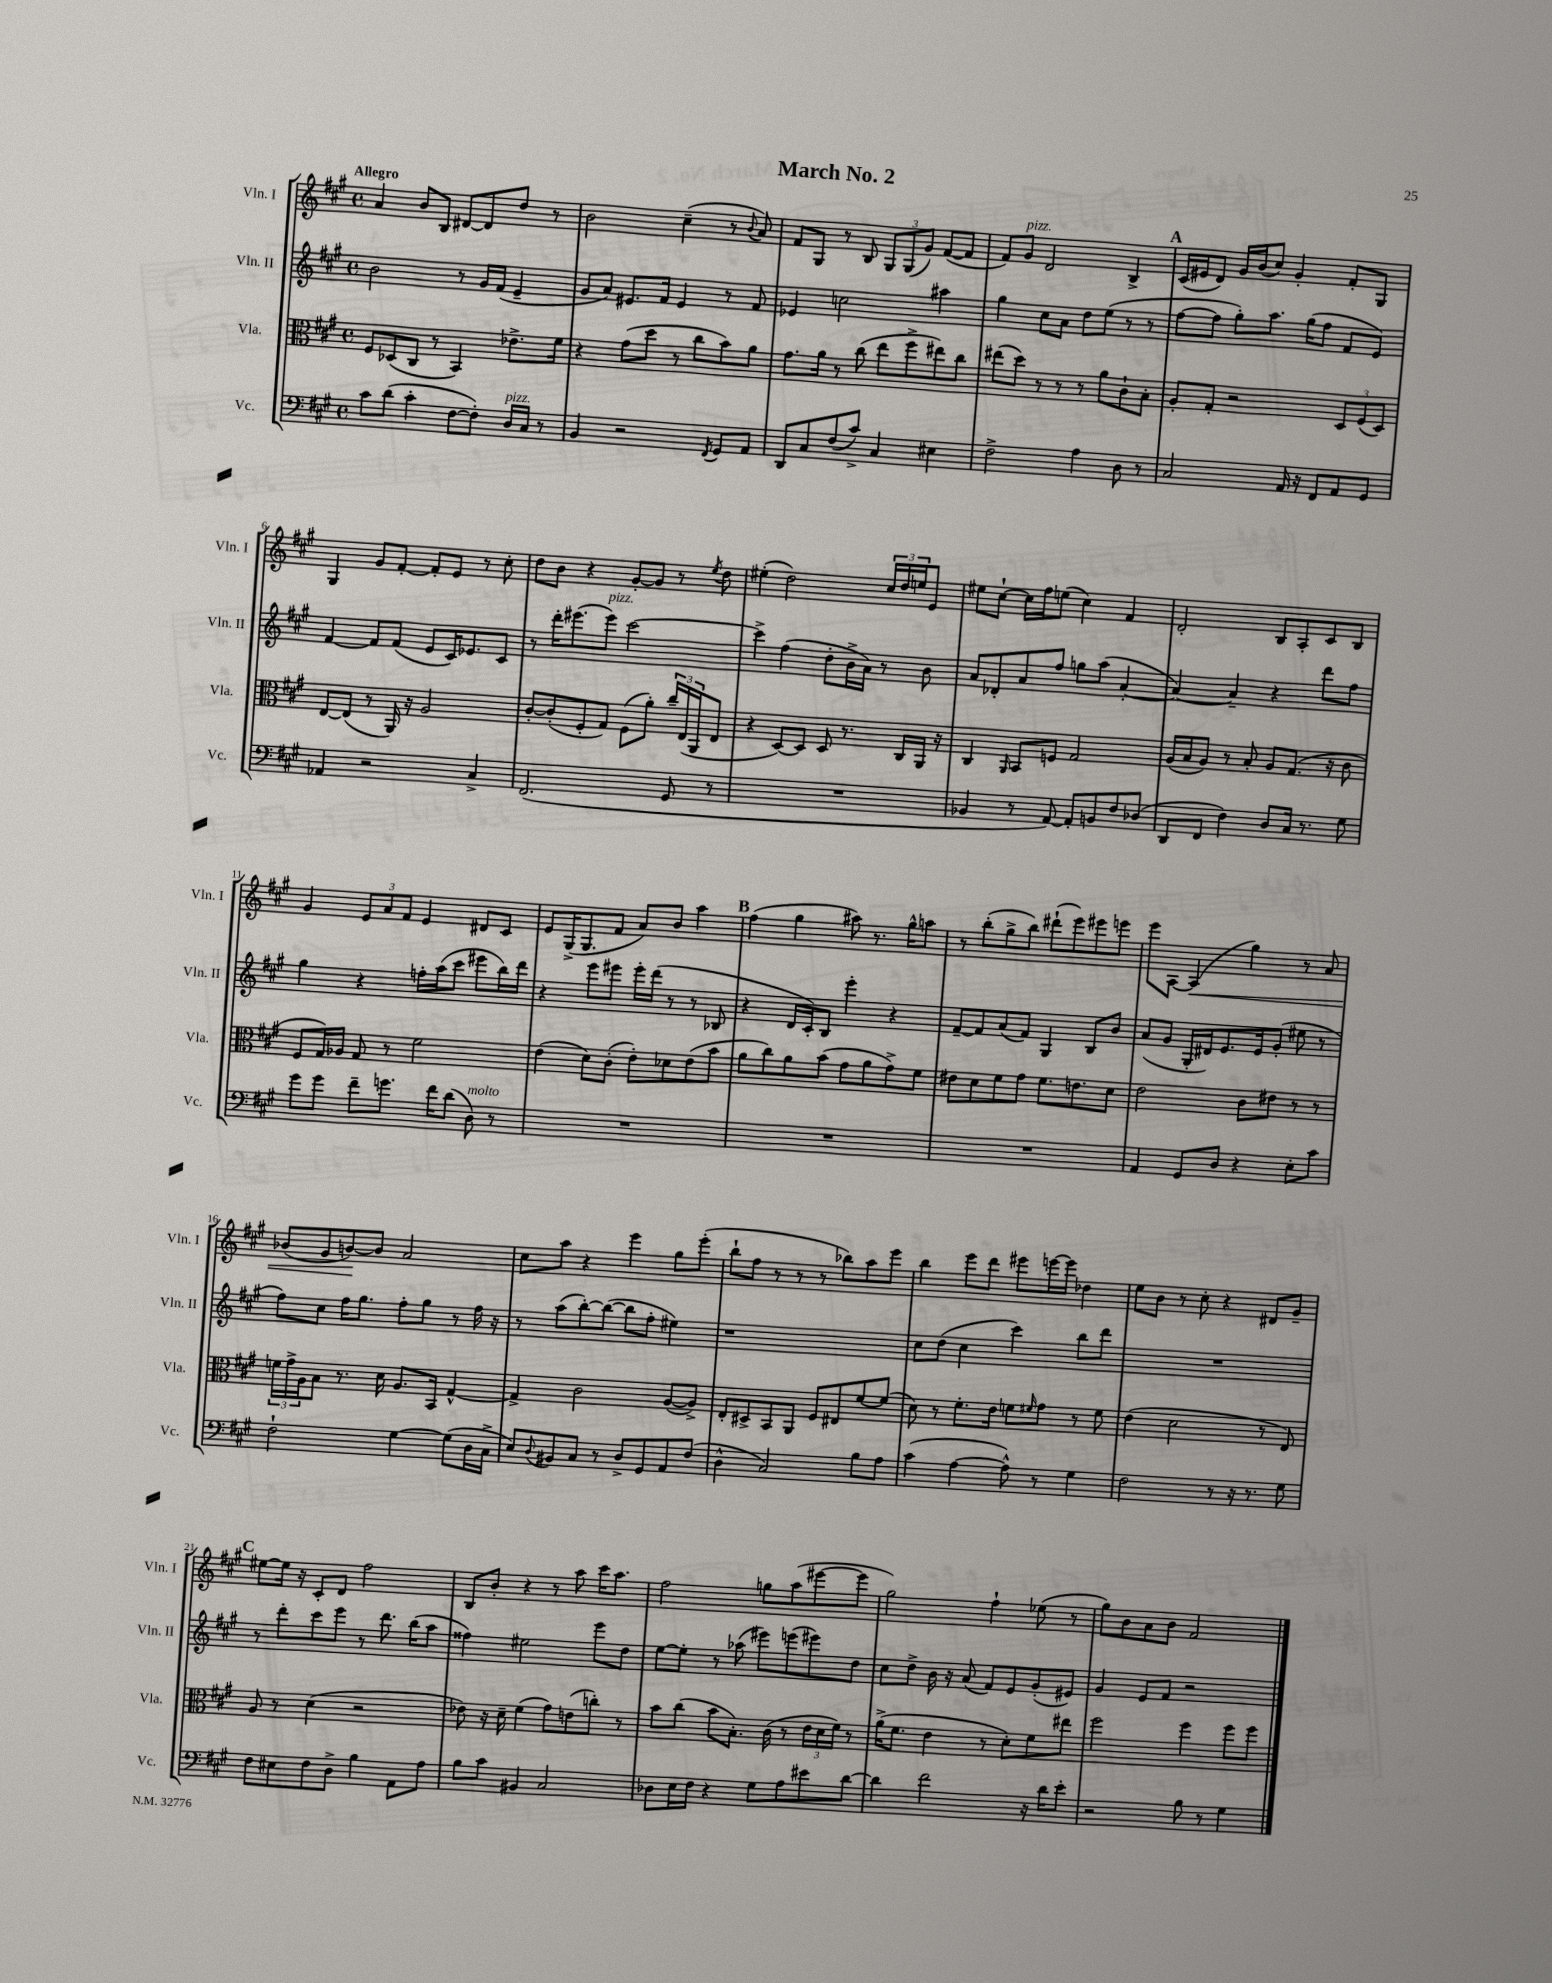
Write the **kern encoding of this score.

**kern	**kern	**kern	**kern	**dynam
*part4	*part3	*part2	*part1	*part1
*staff4	*staff3	*staff2	*staff1	*staff1
*I"Vc.	*I"Vla.	*I"Vln. II	*I"Vln. I	*
*I'Vc.	*I'Vla.	*I'Vln. II	*I'Vln. I	*
*clefF4	*clefC3	*clefG2	*clefG2	*
*k[f#c#g#]	*k[f#c#g#]	*k[f#c#g#]	*k[f#c#g#]	*
*M4/4	*M4/4	*M4/4	*M4/4	*
*met(c)	*met(c)	*met(c)	*met(c)	*
=1	=1	=1	=1	=1
!	!	!	!LO:TX:a:B:t=Allegro	!
8c#\L	8F#/L	2b\	4a/	.
(8d\J	(8D-X/	.	.	.
4c#'\	8C#/J	.	8b/L	.
.	8r	.	8B/J	.
[8F#\L	4BB/)	8r	[8d#X/L	.
8F#'\J])	.	16g#/LL	8d#/]	.
.	.	(16f#/JJ	.	.
!LO:TX:a:i:t=pizz.	!	!	!	!
16D/LL	8.e-X^\L	4e~/	8dd/J	.
16C#/JJ	.	.	.	.
8r	.	.	8r	.
.	16f#\Jk	.	.	.
=2	=2	=2	=2	=2
4BB/	4r	8g#/L	2b\	.
.	.	8a/J)	.	.
2r	(8g#\L	8.e#X/L	.	.
.	8dd\J	.	.	.
.	.	16f#/Jk	.	.
.	8r	4e#/	(4cc#~\	.
.	8cc#\L	.	.	.
8qFF#/	.	.	.	.
8GG#/L	8b\)	8r	8r	.
.	.	.	8qqb/	.
8AA/J	8a\J	8f#/	8a/)	.
=3	=3	=3	=3	=3
8DD/L	8.g#\L	4e-X/	8f#/L	.
8C#/	.	.	8G#/J	.
.	16a\Jk	.	.	.
(8F#/	8r	2ccn\	8r	.
8c#^/J)	(8cc#\	.	8B/	.
4C#/	8ee\L	.	12G#/L	.
.	.	.	(12G#/	.
.	8ff#^\	.	.	.
.	.	.	12g#/J)	.
4E#X\	8ee#X\)	4aa#X\	([8f#/L	.
.	8cc#\J	.	8f#/J]	.
=4	=4	=4	=4	=4
2F#^\	(8ee#X\L	4gg#\	8f#/L)	.
!	!	!	!LO:TX:a:i:t=pizz.	!
.	8dd\J)	.	8g#/J	.
.	8r	8cc#\L	2d/	.
.	8r	8a\J	.	.
4A\	8r	8dd\L	.	.
.	8a\L	(8ee\J	.	.
8D\	8c#`\	8r	4B^/	.
8r	8B'\J	8r	.	.
!!LO:REH:place=s1:t=A
=5	=5	=5	=5	=5
2C#/	8A'/L	[8ff#\L	(16c#/LL	.
.	.	.	16e#X/J	.
.	8G#'/J	8ff#\J]	8d/J)	.
.	2r	8gg#'\L)	16g#/LL	.
.	.	.	(16b/J	.
.	.	8.aa\J	8cc#/J)	.
16AA/	.	.	4g#'/	.
16r	.	(16gg#\KL	.	.
8FF#/L	.	8ff#\J	.	.
8AA/	12D/L	8f#/L	8f#'/L	.
.	(12F#/	.	.	.
8GG#/J	.	8e/J)	8G#/J	.
.	12D/J)	.	.	.
!!LO:LB:g=z
=6	=6	=6	=6	=6
4AA-X/	[8E/L	[4f#/	4G#/	.
.	(8E/J]	.	.	.
2r	8r	8f#/L]	8g#/L	.
.	16AA/)	(8f#/J	[8f#'/J	.
.	16r	.	.	.
.	2A/	8e/L	8f#'/L]	.
.	.	16c#/K)	8e/J	.
.	.	8.e-X/	.	.
4C#^/	.	.	8r	.
.	.	8c#/J	8cc#'\	.
=7	=7	=7	=7	=7
(2.FF#/	[8c#'/L	8r	8dd\L	.
.	(8c#'/]	16ddd'\KL	8b\J	.
.	.	(8.eee#X\	.	.
.	8F#'/	.	4r	.
!	!	!LO:TX:a:i:t=pizz.	!	!
.	8G#/J)	8eee#\J)	.	.
.	(8F#\L	[2ccc#\	[8g#'/L	.
.	8a'\J)	.	8g#/J]	.
8GG#/	24cc#~/LL	.	8r	.
.	(24E/	.	.	.
.	24AA/J	.	.	.
.	.	.	8qee/	.
8r	8E/J	.	8dd\	.
=8	=8	=8	=8	=8
1r	4r	4ccc#^\]	(4ee#X'\	.
.	[8D/L)	(4ff#\	2dd\)	.
.	8D/J]	.	.	.
.	8D/	8dd'\L	.	.
.	8.r	16b^\L	.	.
.	.	16a\JJ)	.	.
.	.	8r	24cc#/LL	.
.	.	.	24dd/	.
.	16C#/LL	.	.	.
.	.	.	24een/J	.
.	16AA/JJ	8b\	8e/J	.
.	16r	.	.	.
=9	=9	=9	=9	=9
4BB-X/	4C#/	8a/L	8ee#X\L	.
.	.	8d-X'/	[8cc#`\J	.
.	16qqAA/	.	.	.
8r	8BB/L	8a/	16cc#\LL]	.
.	.	.	16ff#\J	.
[8AA/)	8Fn/J	8ff#/J	(8een\J	.
8AA'/L]	2G#/	8ggn\L	4cc#\)	.
8BBn/	.	(8aa\J	.	.
8F#/	.	[4a'/	4f#/	.
(8D-X/J	.	.	.	.
=10	=10	=10	=10	=10
8DD/L	(16A/LL	4a/_)	2d'/	.
.	16B/J	.	.	.
8FF#/J	8A/J)	.	.	.
4F#\)	8r	4a~/]	.	.
.	8B'/	.	.	.
8D/L	8A/L	4r	8B/L	.
16C#/Jk	(8.G#/J	.	8A'/	.
8.r	.	.	.	.
.	.	8ddd\L	8c#/	.
.	16r	.	.	.
8G#\	8c#\	8ff#\J	8B/J	.
!!LO:LB:g=z
=11	=11	=11	=11	=11
8g#\L	8F#/L	4gg#\	4g#/	.
8g#\J	16G#/L)	.	.	.
.	16A-X/JJ	.	.	.
8f#~\L	8G#/	4r	12e/L	.
.	.	.	12a/	.
8.gn\J	8r	.	.	.
.	.	.	12f#/J	.
.	2f#\	16ffn'\LL	4e/	.
16f#\KL	.	(16aa\J	.	.
(8d\J	.	8ccc#\J	.	.
!LO:TX:a:i:t=molto	!	!	!	!
8D\)	.	8eee#X\L	8d#X/L	.
8r	.	16bb\L)	8c#/J	.
.	.	16ddd\JJ	.	.
=12	=12	=12	=12	=12
1r	(4e\	4r	8e/L	.
.	.	.	(16G#^/K	.
.	.	.	8.G#/	.
.	8d\L)	8eee\L	.	.
.	(8c#'\J	8eee#X\J	8f#/J	.
.	8e'\L)	16eee#'\LL	8a/L)	.
.	.	(16ddd\JJ	.	.
.	8d-X\	8r	8b/J	.
.	(8e\	8r	4aa\	.
.	8b\J	8B-X/	.	.
!!LO:REH:place=s1:t=B
=13	=13	=13	=13	=13
1r	8a\L	4r	(4ff#\	.
.	8cc#\)	.	.	.
.	8a\	16d/LL	4gg#\	.
.	.	16c#'/J)	.	.
.	(8b\J	8B/J	.	.
.	8g#\L	4eee'\	8aa#X\)	.
.	8a\	.	8.r	.
.	8g#^\)	4r	.	.
.	.	.	16gg#^^\KL	.
.	8f#\J	.	8aan\J	.
=14	=14	=14	=14	=14
1r	8e#X\L	[8f#~/L	8r	.
.	8d\	8f#/]	(8bb'\L	.
.	8f#\	(8a/	8gg#^\	.
.	8g#\J	8f#/J)	8bb\J)	.
.	8.f#\L	4G#/	(8ddd#X`\L	.
.	.	.	8eee\)	.
.	8.en\	.	.	.
.	.	8B/L	8eee#X\	.
.	8d\J	8b/J	8eeen\J	.
=15	=15	=15	=15	=15
4AA/	2e\	(8a/L	8eee\L	.
.	.	8g#/J	[8A\J	.
!	!	!	!	!LO:HP:b
8GG#/L	.	16G#'/LL	(4A/]	<
.	.	16d#X/J)	.	.
8D/J	.	8.e/	.	.
4r	8c#\L	.	4gg#\)	.
.	.	16e/k	.	.
.	8e#X\J	(8g#'/J	.	.
8E'\L	8r	8ee#X\	8r	.
8c#\J	8r	8r	8a/	.
!!LO:LB:g=z
=16	=16	=16	=16	=16
2F#`\	24fn\LL	8ff#\L)	(8b-X/L	.
.	24g#^\	.	.	.
.	24A\J	.	.	.
.	8B\J	8cc#\J	8g#/	.
.	8.r	16ff#\KL	[8bn/)	.
.	.	8.gg#\J	.	.
.	.	.	8b/J]	[
.	16d\	.	.	.
[4G#\	8.A/L	8ff#'\L	2a/	.
.	.	8gg#\J	.	.
.	16BB/Jk	.	.	.
(8G#\L]	[4G#^^/	8r	.	.
16D\L	.	16ff#\	.	.
16C#^\JJ	.	16r	.	.
=17	=17	=17	=17	=17
8E/L)	4G#^/]	8r	8cc#\L	.
8qqD/	.	.	.	.
8BB#X/	.	(8aa\L	8aa\J	.
8C#/J	2c#\	[8bb'\)	4r	.
8r	.	(8bb\J_	.	.
8D^/L	.	8bb\L]	4eee\	.
8GG#/	.	8ff#'\J	.	.
8AA/	([8A/L	4ee#X\)	8gg#\L	.
(8F#/J	8A^/J])	.	(8eee'\J	.
=18	=18	=18	=18	=18
4D^^\	8E'/L	1r	8bb`\L	.
.	8D#X^/	.	8ff#\J	.
2C#/)	8BB/	.	8r	.
.	8AA/J	.	8r	.
.	8F#/L	.	8r	.
.	8E#X/	.	8bb-X\L)	.
8B\L	[8f#/	.	8aa\	.
8A\J	(8f#/J]	.	8eee\J	.
=19	=19	=19	=19	=19
(4c#\	8d\)	8cc#\L	4bb\	.
.	8r	(8dd\J	.	.
[4A\	8.f#'\L	4cc#\	8eee\L	.
.	.	.	8ddd\J	.
.	16e\Jk	.	.	.
8A^^\])	8fn\L	4ccc#\)	8eee#X\L	.
.	16qqf#X/	.	.	.
8r	8g#\J	.	[16eeen\L	.
.	.	.	16eee\JJ]	.
4G#\	8r	8bb\L	4dd-X\	.
.	8f#\	8ddd\J	.	.
=20	=20	=20	=20	=20
2F#\	(4e\	1r	8ee\L	.
.	.	.	8b\J	.
.	2d\	.	8r	.
.	.	.	8cc#'\	.
8r	.	.	4r	.
16r	.	.	.	.
8.r	.	.	.	.
.	8r	.	8d#X/L	.
8G#\	8E/)	.	8g#~/J	.
!!LO:LB:g=z
!!LO:REH:place=s1:t=C
=21	=21	=21	=21	=21
8F#\L	8A/	8r	[8ee#X\L	.
8E#X\	8r	8ddd'\L	16ee#\Jk]	.
.	.	.	16r	.
8F#\	(4d\	8ccc#\	8c#'/L	.
8D^\J	.	8eee\J	8d/J	.
4B\	2r	8r	2ff#\	.
.	.	8.ddd\	.	.
8AA\L	.	.	.	.
.	.	(16bb\KL	.	.
8A\J	.	8aa\J	.	.
=22	=22	=22	=22	=22
8B\L	8e-X\)	4ff##X\)	8B/L	.
8c#\J	16r	.	8b'/J	.
.	16d~\	.	.	.
4BB#X/	(4f#\	2ee#X\	4r	.
2C#/	8g#\L)	.	8r	.
.	(8en\	.	8aa\	.
.	8ccn'\J)	8eee\L	16ccc#\KL	.
.	.	.	8.aa\J	.
.	8r	8dd\J	.	.
=23	=23	=23	=23	=23
8D-X\L	8b\L	[8ee\L	2ff#\	.
16E\L	(8cc#\J	8ee'\J]	.	.
16F#\JJ	.	.	.	.
4r	8b\L	8r	.	.
.	8.B'\J)	(8aa-X\	.	.
8G#\L	.	8eee#X\L)	8ggn\L	.
.	(16c#\	.	.	.
8A\	8r	(8eeen\	(8aa\	.
8e#X\	24e\LL	8eee#X\)	[8eee#X\	.
.	24d\	.	.	.
.	24f#\JJ)	.	.	.
[8d\J	8r	8dd\J	8eee#\J]	.
=24	=24	=24	=24	=24
4d\]	(16a^\KL	8cc#\L	2gg#\)	.
.	8.f#\J	.	.	.
.	.	8dd^\J	.	.
2f#\	4e\	16b\	.	.
.	.	16r	.	.
.	.	(8a/	.	.
.	8r	8f#/L)	4ff#`\	.
.	8d'\L)	8e/	.	.
16r	8f#\	(8g#'/	(8ee-X\	.
16d\KL	.	.	.	.
8e'\J	8ee#X\J	8e#X/J)	8r	.
=25	=25	=25	=25	=25
2r	2ff#\	4g#/	8gg#\L)	.
.	.	.	8b\	.
.	.	8e/L	8a\	.
.	.	8f#/J	8b\J	.
8B\	4ff#\	2r	2f#/	.
8r	.	.	.	.
4G#\	8ff#\L	.	.	.
.	8ff#\J	.	.	.
==	==	==	==	==
*-	*-	*-	*-	*-
